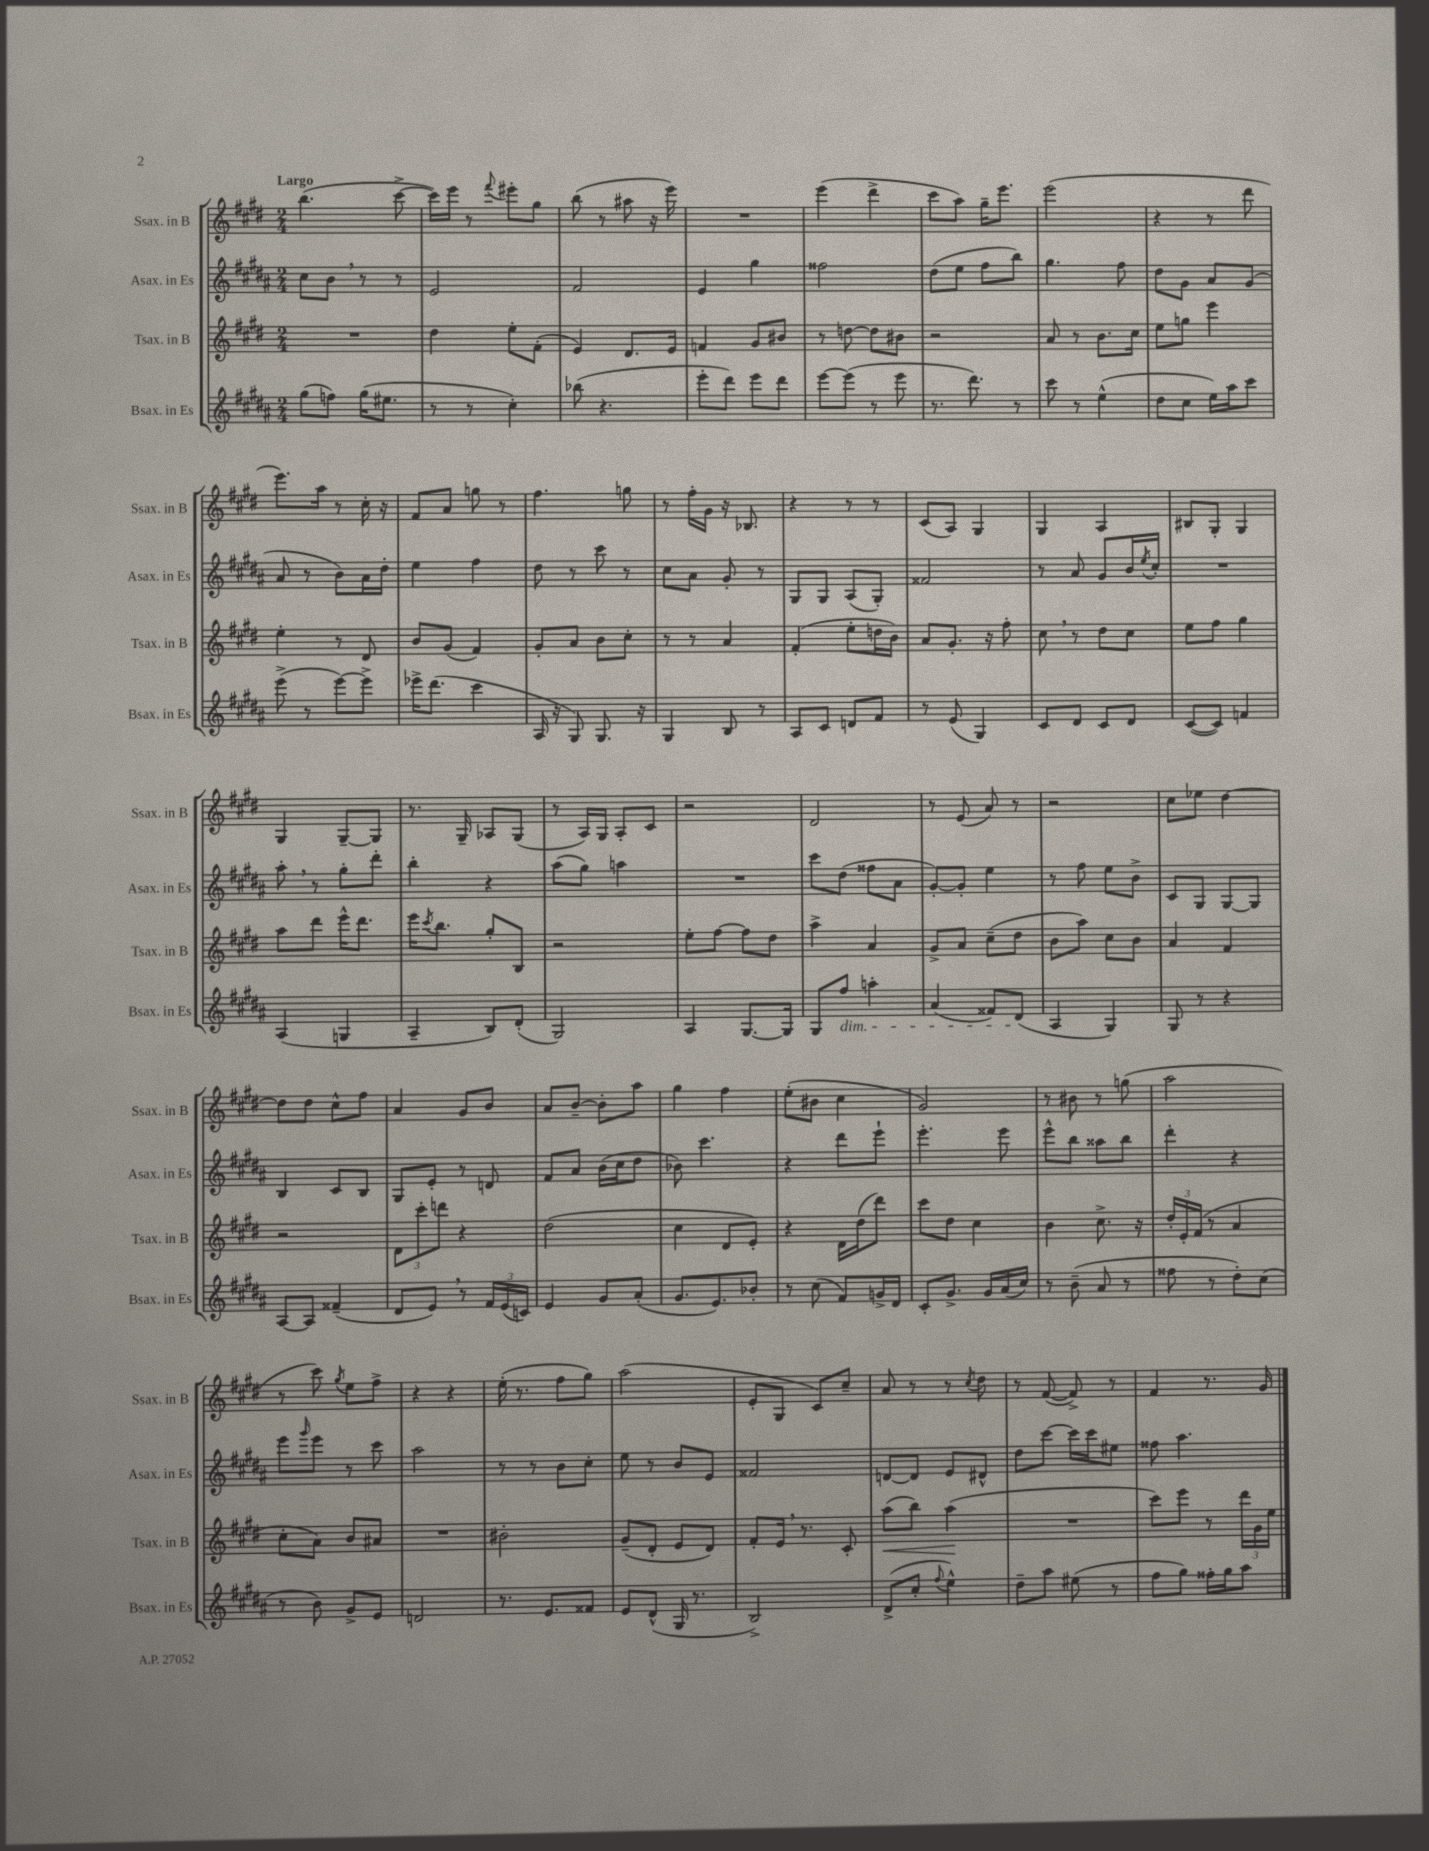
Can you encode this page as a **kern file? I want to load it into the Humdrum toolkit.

**kern	**kern	**dynam	**kern	**kern
*part4	*part3	*part3	*part2	*part1
*staff4	*staff3	*staff3	*staff2	*staff1
*I"Bsax. in Es	*I"Tsax. in B	*	*I"Asax. in Es	*I"Ssax. in B
*I'Bsax. in Es	*I'Tsax. in B	*	*I'Asax. in Es	*I'Ssax. in B
*clefG2	*clefG2	*	*clefG2	*clefG2
*k[f#c#g#d#a#]	*k[f#c#g#d#]	*	*k[f#c#g#d#a#]	*k[f#c#g#d#]
*M2/4	*M2/4	*	*M2/4	*M2/4
=1	=1	=1	=1	=1
!	!	!	!	!LO:TX:a:B:t=Largo
(8gg#\L	2r	.	8cc#\L	(4.bb\
8ffn\J)	.	.	8b,\J	.
(16gg#\KL	.	.	8r	.
8.ee#X\J	.	.	.	.
.	.	.	8r	[8ccc#^\
=2	=2	=2	=2	=2
8r	4dd#\	.	2e/	16ccc#\LL])
.	.	.	.	16eee\JJ
8r	.	.	.	8r
.	.	.	.	8qqfff#/
4cc#'\)	8ee'\L	.	.	8eee#X'\L
.	(8f#'\J	.	.	8gg#\J
=3	=3	=3	=3	=3
(8bb-X\	4e/)	.	2f#/	(8bb\
4.r	.	.	.	8r
.	8.d#/L	.	.	8aa#X\
.	.	.	.	16r
.	16e/Jk	.	.	16eee\)
=4	=4	=4	=4	=4
8eee'\L	4fn/	.	4e/	2r
8ddd#\J)	.	.	.	.
8eee\L	8g#/L	.	4gg#\	.
8ddd#\J	8b#X/J	.	.	.
=5	=5	=5	=5	=5
[8eee\L	8r	.	2ff##X\	(4eee\
(8eee\J]	[8ddn\	.	.	.
8r	8dd\L]	.	.	4ddd#^\
8eee\	8b#X\J	.	.	.
=6	=6	=6	=6	=6
8.r	2r	.	(8dd#\L	8ccc#\L
.	.	.	8ee\J	8aa\J)
8.ddd#\)	.	.	.	.
.	.	.	8ff#\L	16gg#~\KL
.	.	.	.	8.eee\J
8r	.	.	8bb\J)	.
=7	=7	=7	=7	=7
8ccc#\	8a/	.	4.gg#\	(2eee\
8r	8r	.	.	.
(4ee^^\	8.b\L	.	.	.
.	.	.	8ff#\	.
.	16cc#\Jk	.	.	.
=8	=8	=8	=8	=8
8dd#\L	8ee\L	.	8dd#\L	4r
8cc#\J	8ggn\J	.	8g#\J	.
16ee\LL)	4eee\	.	8a#/L	8r
16aa#\J	.	.	.	.
8ccc#\J	.	.	(8g#/J	8ddd#\
!!LO:LB:g=z
=9	=9	=9	=9	=9
(8eee^\	4ee'\	.	8a#/	8.eee\L)
8r	.	.	8r	.
.	.	.	.	16aa\Jk
[8eee\L)	8r	.	8b\L)	8r
8eee^\J]	8d#/	.	16a#\L	16cc#'\
.	.	.	16dd#'\JJ	16r
=10	=10	=10	=10	=10
16eee-X^\KL	8b/L	.	4ee\	8f#/L
(8.ddd#\J	.	.	.	.
.	(8g#/J	.	.	8a/J
4ccc#\	4f#/)	.	4ff#\	8ggn\
.	.	.	.	8r
=11	=11	=11	=11	=11
16A#/	8g#'/L	.	8dd#\	4.ff#\
16r	.	.	.	.
8G#/)	8a/J	.	8r	.
8.G#/	8b\L	.	8ccc#\	.
.	8cc#'\J	.	8r	8ggn\
16r	.	.	.	.
=12	=12	=12	=12	=12
4G#/	8r	.	8cc#\L	8r
.	8r	.	8a#\J	16ff#'\LL
.	.	.	.	16g#\JJ
8B/	4a/	.	8g#'/	16r
.	.	.	.	8.B-X/
8r	.	.	8r	.
=13	=13	=13	=13	=13
8A#/L	(4f#'/	.	8G#/L	4r
8c#/J	.	.	8G#/J	.
8dn/L	8ee'\L	.	(8A#/L	8r
8f#/J	16ddn\L	.	8G#'/J)	8r
.	16b\JJ)	.	.	.
=14	=14	=14	=14	=14
8r	8a/L	.	2f##X/	(8c#/L
(8e/	8.g#'/J	.	.	8A/J)
4G#/)	.	.	.	4G#/
.	16r	.	.	.
.	8ff#'\	.	.	.
=15	=15	=15	=15	=15
8c#/L	8cc#,\	.	8r	4G#/
8d#/J	8r	.	8a#/	.
8c#/L	8dd#\L	.	8g#/L	4A/
8d#/J	8cc#\J	.	16b/L	.
.	.	.	8qee/	.
.	.	.	16cc#'/JJ	.
=16	=16	=16	=16	=16
([8c#/L	8ee\L	.	2r	8B#X/L
8c#/J])	8ff#\J	.	.	8G#'/J
4fn/	4gg#\	.	.	4G#/
!!LO:LB:g=z
=17	=17	=17	=17	=17
(4A#/	8aa\L	.	8aa#',\	4G#/
.	8ddd#\J	.	8r	.
4Gn/	16eee^^\KL	.	8gg#'\L	[8G#~/L
.	8.ddd#\J	.	.	.
.	.	.	8ddd#'\J	8G#/J]
=18	=18	=18	=18	=18
4A#~/	16eee\KL	.	4bb'\	8.r
.	8qccc#/	.	.	.
.	8.bb\J	.	.	.
.	.	.	.	16G#~/
8B/L)	8gg#'/L	.	4r	8A-X/L
(8d#'/J	8B/J	.	.	(8G#/J
=19	=19	=19	=19	=19
2G#/)	2r	.	(8aa#\L	8r
.	.	.	8gg#\J)	16A/LL)
.	.	.	.	16G#/JJ
.	.	.	4aan\	8A'/L
.	.	.	.	8c#/J
=20	=20	=20	=20	=20
4A#/	8ee'\L	.	2r	2r
.	[8ff#\J	.	.	.
[8.G#/L	8ff#\L]	.	.	.
.	8dd#\J	.	.	.
16G#/Jk]	.	.	.	.
=21	=21	=21	=21	=21
8G#/L	4aa^\	.	8ccc#\L	2d#/
!LO:TX:b:i:t=dim.	!	!	!	!
8ff#/J	.	.	(8dd#\J	.
4aan'\	4a/	.	8ff##X\L	.
.	.	.	8a#\J	.
=22	=22	=22	=22	=22
(4a#/	8g#^/L	.	[8g#'/L)	8r
.	8a/J	.	8g#'/J]	(8e/
8f##X/L)	(8cc#~\L	.	4ee\	8a/)
(8d#/J	8dd#\J	.	.	8r
=23	=23	=23	=23	=23
4A#/	8b\L	.	8r	2r
.	8aa\J)	.	8ff#\	.
4G#/)	8cc#\L	.	8ee\L	.
.	8b\J	.	8b^\J	.
=24	=24	=24	=24	=24
8G#/	4a/	.	8c#/L	8cc#\L
8r	.	.	8G#/J	8ee-X\J
4r	4f#/	.	[8G#/L	[4dd#\
.	.	.	8G#/J]	.
!!LO:LB:g=z
=25	=25	=25	=25	=25
[8A#/L	2r	.	4B/	8dd#\L]
8A#/J]	.	.	.	8dd#\J
(4f##X~/	.	.	8c#/L	8cc#^^\L
.	.	.	8B/J	8ff#\J
=26	=26	=26	=26	=26
8d#/L	12d#\L	.	8G#/L	4a/
.	12ccc#'\	.	.	.
8e,/J)	.	.	8e'/J	.
.	12dddn\J	.	.	.
8r	4r	.	8r	8g#/L
24f#/LL	.	.	8dn/	8b/J
(24e/	.	.	.	.
24cn/JJ)	.	.	.	.
=27	=27	=27	=27	=27
4e/	(2dd#\	.	8f#/L	8a/L
.	.	.	8a#/J	[8b~/J
8g#/L	.	.	(16b\LL	8b'\L]
.	.	.	16cc#\J	.
(8a#'/J	.	.	8dd#\J	8aa\J
=28	=28	=28	=28	=28
8.g#/L	4cc#\	.	8b-X\)	4gg#\
.	.	.	4.ccc#\	.
8.e/)	.	.	.	.
.	8d#/L	.	.	4ff#\
8b-X'/J	8e'/J)	.	.	.
=29	=29	=29	=29	=29
8r	4r	.	4r	(8ee'\L
(8cc#\	.	.	.	8b#X\J
8f#/L)	16d#\LL	.	8ddd#\L	4cc#\
.	(16dd#\J	.	.	.
16gn^/L	8ddd#\J)	.	8eee`\J	.
16d#/JJ	.	.	.	.
=30	=30	=30	=30	=30
8c#'/L	8ccc#\L	.	4.eee'\	2g#/)
8.g#^/J	8dd#\J	.	.	.
.	4cc#\	.	.	.
16g#/LL	.	.	.	.
(16a#/	.	.	8eee\	.
16cc#/JJ)	.	.	.	.
=31	=31	=31	=31	=31
8r	4b\	.	8eee^^\L	8r
(8b~\	.	.	8bb\J	8b#X\
8a#/	8.cc#^\	.	8aa##X\L	8r
8r	.	.	8bb\J	(8ggn\
.	16r	.	.	.
=32	=32	=32	=32	=32
8ff##X\	24dd#'/LL	.	4ddd#'\	2aa\
.	24e'/	.	.	.
.	(24f#/JJ	.	.	.
8r	8r	.	.	.
8dd#'\L)	4a/	.	4r	.
(8cc#\J	.	.	.	.
!!LO:LB:g=z
=33	=33	=33	=33	=33
8r	8cc#'\L	.	8eee\L	8r
.	.	.	16qqggg#/	.
8b\)	8a\J)	.	8eee\J	8ccc#\)
.	.	.	.	8qgg#/
8g#^/L	8b/L	.	8r	8ee\L
8e/J	8a#X/J	.	8ccc#\	8ff#^\J
=34	=34	=34	=34	=34
2dn/	2r	.	2aa#\	4r
.	.	.	.	4r
=35	=35	=35	=35	=35
8.r	2b#X'\	.	8r	(16ee'\
.	.	.	.	8.r
.	.	.	8r	.
8.e/L	.	.	.	.
.	.	.	8b\L	8ff#\L
8f##X/J	.	.	8cc#'\J	8gg#\J)
=36	=36	=36	=36	=36
8e/L	(8g#~/L	.	8ee\	(2aa\
(8d#^^/J	8d#'/J	.	8r	.
16G#/	8e/L	.	8b/L	.
8.r	.	.	.	.
.	8d#/J)	.	8e/J	.
=37	=37	=37	=37	=37
2B^/)	8f#'/L	.	2f##X/	8e'/L
.	16e,/Jk	.	.	8G#/J
.	8.r	.	.	.
.	.	.	.	8c#/L)
.	8c#'/	.	.	8cc#~/J
=38	=38	=38	=38	=38
!	!	!LO:HP:b	!	!
(8d#^/L	(8aa\L	<	[8dn/L	8a/
8cc#'/J	8bb\J)	.	8d/J]	8r
8qqff#/	.	.	.	.
4ee^^\)	(4aa\	.	8e/L	8r
.	.	.	.	8qcc#/
.	.	.	8d#X^^/J	8dd#\
.	.	[	.	.
=39	=39	=39	=39	=39
8dd#~\L	2r	.	8dd#\L	8r
8aa#\J	.	.	[8ccc#\J	([8f#/
(8ee#X\	.	.	16ccc#\LL]	8f#^/])
.	.	.	16ccc#\J	.
8r	.	.	8ee#X\J	8r
=40	=40	=40	=40	=40
8ff#\L	8ccc#\L)	.	8ff##X\	4f#/
8gg#\J)	8eee\J	.	4.aa#\	.
16ff##X'\LL	8r	.	.	8.r
16gg#\J	.	.	.	.
8aa#\J	24ddd#\LL	.	.	.
.	24g#\	.	.	.
.	.	.	.	16g#/
.	24ee\JJ	.	.	.
==	==	==	==	==
*-	*-	*-	*-	*-
